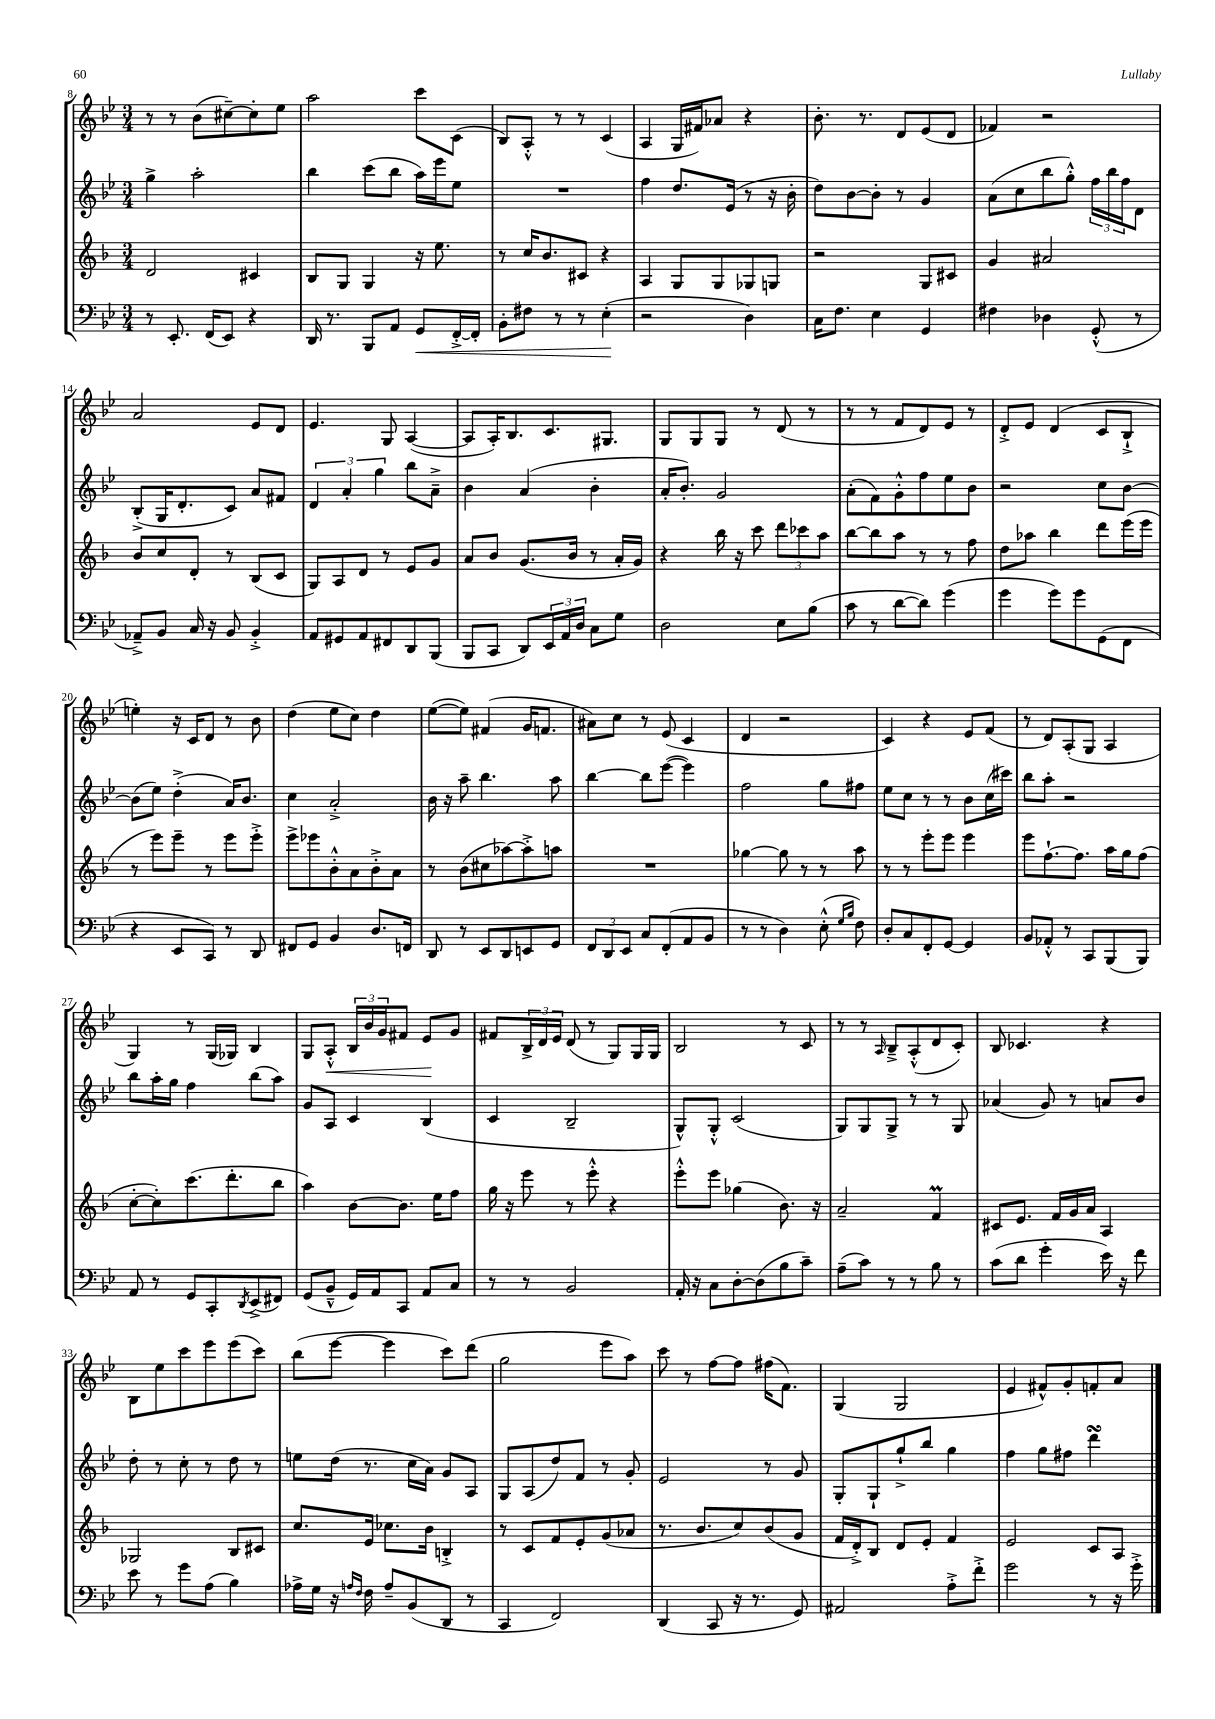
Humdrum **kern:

**kern	**kern	**kern	**kern
*staff4	*staff3	*staff2	*staff1
*clefF4	*clefG2	*clefG2	*clefG2
*k[b-e-]	*k[b-]	*k[b-e-]	*k[b-e-]
*M3/4	*M3/4	*M3/4	*M3/4
8r	2d/	4gg^\	8r
8.EE-'/	.	.	8r
.	.	2aa'\	(8b-\L
(16FF/LK	.	.	.
8EE-/J)	.	.	[8cc#~\)
4r	4c#/	.	8cc#'\]
.	.	.	8ee-\J
=	=	=	=
16DD/	8B-/L	4bb-\	2aa\
8.r	.	.	.
.	8G/J	.	.
8BBB-/L	4G/	(8ccc\L	.
8AA/J	.	8bb-\J	.
8GG/L	16r	16aa\LL)	8ccc\L
.	8.ee\	16eee-\J	.
[16FF'^/L	.	8ee-\J	(8c\J
16FF'/]JJ	.	.	.
=	=	=	=
8BB-'\L	8r	2.r	8B-/L)
8F#\J	16cc/LK	.	8A'^^/J
.	8.b-/	.	.
8r	.	.	8r
8r	8c#/J	.	8r
(4E-'\	4r	.	(4c/
=	=	=	=
2r	4A/	4ff\	4A/
.	8G/L	8.dd/L	16G/LL
.	.	.	16f#/J)
.	8G/	.	8a-/J
.	.	(16e-/Jk	.
4D\)	8G-/	8r	4r
.	8G/J	16r	.
.	.	16b-'\	.
=	=	=	=
16C\LK	2r	8dd\L)	8.b-'\
8.F\J	.	.	.
.	.	[8b-\	.
.	.	.	8.r
4E-\	.	8b-'\]J	.
.	.	8r	8d/L
4GG/	8G/L	4g/	(8e-/
.	8c#/J	.	8d/J
=	=	=	=
4F#\	4g/	(8a\L	4f-/)
.	.	8cc\	.
4D-\	2a#/	8bb-\	2r
.	.	8gg'^^\J)	.
(8GG'^^/	.	24ff\LL	.
.	.	24bb-\	.
.	.	24ff\J	.
8r	.	8d\J	.
=	=	=	=
8AA-~^/L)	8b-/L	(8B-'^/L	2a/
8BB-/J	8cc/	16G/K	.
.	.	8.d'/	.
16C/	8d'/J	.	.
16r	.	.	.
8BB-/	8r	8c/J)	.
4BB-'^/	(8B-/L	8a/L	8e-/L
.	8c/J	8f#/J	8d/J
=	=	=	=
8AA/L	8G/L)	6d/	4.e-/
8GG#/	8A/	.	.
.	.	6a'/	.
8AA/	8d/J	.	.
.	.	6gg\	.
8FF#/	8r	.	8G/
8DD/	8e/L	8bb-\L	([4A/
(8BBB-/J	8g/J	8a~^\J	.
=	=	=	=
8BBB-/L	8a/L	4b-\	8A/]L
8CC/J	8b-/J	.	16A'/K)
.	.	.	8.B-/
8DD/L)	(8.g/L	(4a/	.
24EE-/L	.	.	8.c/
24AA/	.	.	.
.	16b-/Jk	.	.
24D/JJ	.	.	.
8C\L	8r	4b-'\	.
.	.	.	8.G#/J
8G\J	16a'/LL	.	.
.	16g/JJ)	.	.
=	=	=	=
2D\	4r	16a'/LK	8G/L
.	.	8.b-'/J)	.
.	.	.	8G/
.	16bb-\	2g/	8G/J
.	16r	.	.
.	8ccc\	.	8r
8E-\L	12ddd\L	.	(8d/
.	12ccc-\	.	.
(8B-\J	.	.	8r
.	12aa\J	.	.
=	=	=	=
8c\	[8bb-\L	(8a'\L	8r
8r	8bb-\]	8f\)	8r
[8d\L	8aa\J	8g'^^\	8f/L
8d\]J)	8r	8ff\	8d/)
(4g\	8r	8ee-\	8e-/J
.	8ff\	8b-\J	8r
=	=	=	=
4g\	8dd\L	2r	8d'^/L
.	8aa-\J	.	8e-/J
8g\L)	4bb-\	.	(4d/
8g\	.	.	.
(8GG\	8ddd\L	8cc\L	8c/L
8FF\J	(16eee\L	[8b-\J	8B-`^/J
.	16eee\JJ	.	.
=	=	=	=
4r	8r	(8b-\]L	4ee'\)
.	8eee\L)	8ee-\J)	.
8EE-/L	8eee~\J	(4dd'^\	16r
.	.	.	16c/LK
8CC/J)	8r	.	8d/J
8r	8eee\L	16a/LK)	8r
.	.	8.b-/J	.
8DD/	8eee'^\J	.	8b-\
=	=	=	=
8FF#/L	8eee^\L	4cc\	(4dd\
8GG/J	8eee-\	.	.
4BB-/	8b-'^^\	2a'^/	8ee-\L
.	8a\	.	8cc\J)
8.D/L	8b-'^\	.	4dd\
.	8a\J	.	.
16FF/Jk	.	.	.
=	=	=	=
8DD/	8r	16b-\	([8ee-\L
.	.	16r	.
8r	(8b-\L	8aa~\	8ee-\]J)
8EE-/L	8cc#\	4.bb-\	(4f#/
8DD/	[8aa-\)	.	.
8EE/	8aa-'^\]	.	16g/LK
.	.	.	8.f/J
8GG/J	8aa\J	8aa\	.
=	=	=	=
12FF/L	2.r	[4bb-\	8a#\L)
12DD/	.	.	.
.	.	.	8cc\J
12EE-/J	.	.	.
8C/L	.	8bb-\]L	8r
(8FF'/	.	([8eee-\J	(8e-/
8AA/	.	4eee-\])	4c/
8BB-/J	.	.	.
=	=	=	=
8r	[4gg-\	2ff\	4d/
8r	.	.	.
4D\)	8gg-\]	.	2r
.	8r	.	.
(8E-'^^\	8r	8gg\L	.
16qqG/LL	.	.	.
16qqB-/JJ	.	.	.
8F\)	8aa\	8ff#\J	.
=	=	=	=
8D'/L	8r	8ee-\L	4c/)
8C/	8r	8cc\J	.
8FF'/	8eee'\L	8r	4r
[8GG/J	8eee\J	8r	.
4GG/]	4eee\	8b-\L	8e-/L
.	.	(16cc\L	(8f/J
.	.	16ccc#\JJ)	.
=	=	=	=
8BB-/L	8eee\L	8bb-\L	8r
8AA-'^^/J	[8.ff`\	8aa'\J	8d/L)
8r	.	2r	(8A'/
.	8.ff\]J	.	.
8CC/L	.	.	8G/J
(8BBB-/	16aa\LL	.	4A/
.	16gg\J	.	.
8BBB-/J)	(8ff\J	.	.
=	=	=	=
8AA/	[8cc'\L	8bb-\L	4G/)
8r	8cc'\])	16aa'\L	.
.	.	16gg\JJ	.
8GG/L	(8.ccc\	4ff\	8r
8CC'/	.	.	(16G/LL
.	8.ddd'\	.	16G-/JJ)
8qDD/	.	.	.
(8EE-^/	.	(8bb-\L	4B-/
8FF#/J)	8bb-\J	8aa\J)	.
=	=	=	=
(8GG/L	4aa\)	8g/L	8G/L
8BB-~^^/J	.	8A/J	8A'^^/J
16GG/LL)	[8b-\L	4c/	24B-/LL
.	.	.	24b-/
16AA/J	.	.	.
.	.	.	24g/J
8CC/J	8.b-\]J	.	8f#/J
8AA/L	.	(4B-/	8e-/L
.	16ee\LK	.	.
8C/J	8ff\J	.	8g/J
=	=	=	=
8r	16gg\	4c/	8f#/L
.	16r	.	.
8r	8eee\	.	24B-^/L
.	.	.	24d/
.	.	.	24e-/JJ
2BB-/	8r	2B-~/	(8d/
.	8eee'^^\	.	8r
.	4r	.	8G/L)
.	.	.	16G/L
.	.	.	16G/JJ
=	=	=	=
16AA'/	8eee'^^\L	8G^^/L)	2B-/
16r	.	.	.
8C\L	8eee\J	8G'^^/J	.
[8D'\	(4gg-\	(2c/	.
(8D\]	.	.	.
8B-\	8.b-\)	.	8r
8c~\J)	.	.	8c/
.	16r	.	.
=	=	=	=
(8A~\L	2a~/	8G/L)	8r
8c\J)	.	8G/	8r
.	.	.	16qqA/
8r	.	8G^/J	8B-~^/L
8r	.	8r	(8A'^^/
8B-\	4f/	8r	8d/
8r	.	8G/	8c'/J)
=	=	=	=
(8c\L	8c#/L	(4a-/	8B-/
8d\J	8.e/J	.	4.c-/
4g'\	.	8g/)	.
.	16f/LL	.	.
.	16g/	8r	.
.	16a/JJ	.	.
16e-\)	4A/	8a/L	4r
16r	.	.	.
8f\	.	8b-/J	.
=	=	=	=
8e-\	2G-/	8dd'\	8B-\L
8r	.	8r	8ee-\
8g\L	.	8cc'\	8ccc\
(8A\J	.	8r	8eee-\
4B-\)	8B-/L	8dd\	(8eee-\
.	8c#/J	8r	8ccc\J)
=	=	=	=
16A-^\LL	8.cc/L	8ee\L	(8bb-\L
16G\JJ	.	.	.
16r	.	(16dd\Jk	[8eee-\J
16qqA/LL	.	.	.
16qqF/JJ	.	.	.
16F\	16e/Jk	8.r	.
8A~/L	8.cc-\L	.	4eee-\]
(8BB-/	.	16cc\LL	.
.	16b-\Jk	16a\JJ)	.
8DD/J	4B'^/	8g/L	8ccc\L)
8r	.	8A/J	(8ddd\J
=	=	=	=
4CC/	8r	8G/L	2gg\
.	8c/L	(8A/	.
2FF/)	8f/	8dd/)	.
.	8e'/	8f/J	.
.	(8g/	8r	8eee-\L
.	8a-/J	8g'/	8aa\J)
=	=	=	=
(4DD/	8.r	2e-/	8ccc\
.	.	.	8r
.	8.b-/L	.	.
8CC/	.	.	[8ff\L
16r	8cc/)	.	8ff\]J
8.r	.	.	.
.	(8b-/	8r	(16ff#\LK
.	.	.	8.f\J)
8GG/)	8g/J	8g/	.
=	=	=	=
2AA#/	16f/LL	8G'/L	(4G/
.	16d'^/J)	.	.
.	8B-/J	8G`/	.
.	8d/L	8gg`^/	2G/
.	8e'/J	8bb-/J	.
8A'^\L	4f/	4gg\	.
8f'^\J	.	.	.
=	=	=	=
2g\	2e/	4ff\	4e-/
.	.	8gg\L	8f#^^/L)
.	.	8ff#\J	8g'/
8r	8c/L	4ddd\	8f'/
16r	8A/J	.	8a/J
16g'^\	.	.	.
==	==	==	==
*-	*-	*-	*-
